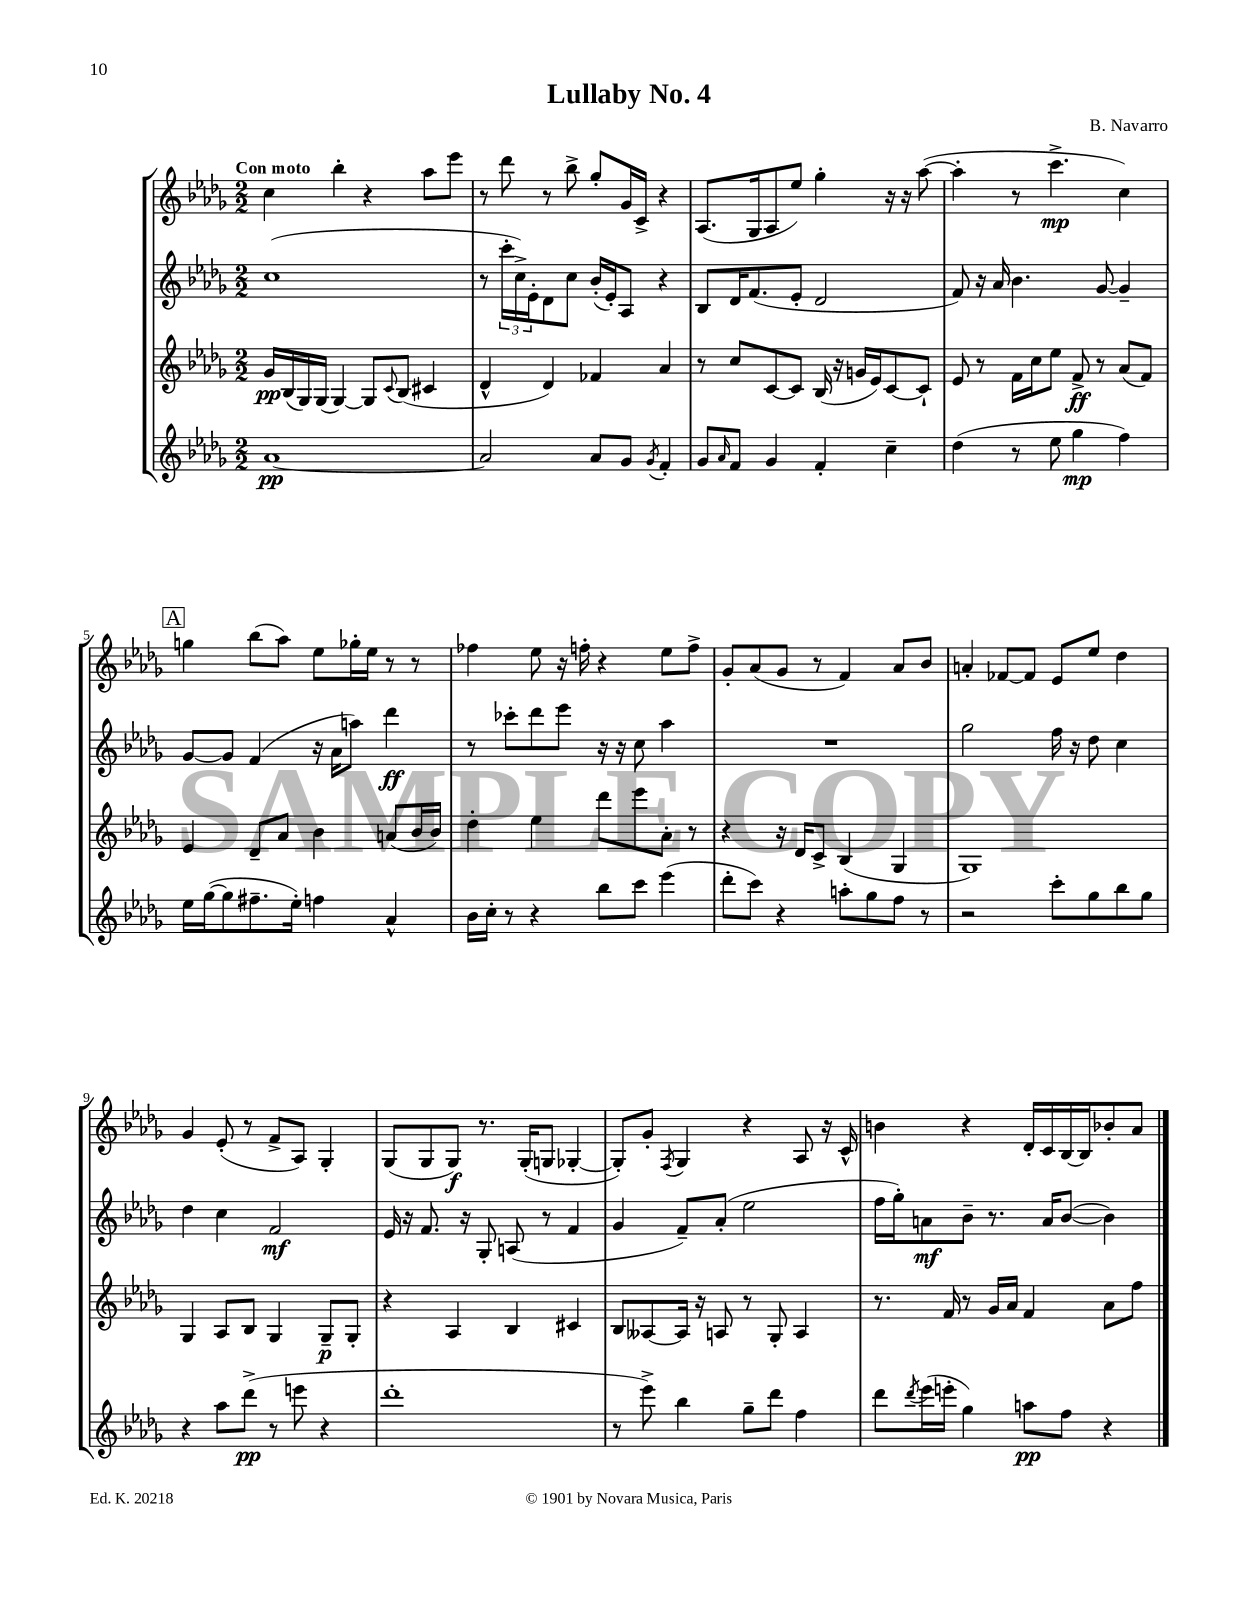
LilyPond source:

\header { title = "Lullaby No. 4" composer = "B. Navarro" }
<<
\new StaffGroup <<
\new Staff = "s0" {
    \clef treble \key des \major \numericTimeSignature \time 2/2 \tempo "Con moto"
    c''4 bes''4-. r4 aes''8 ees'''8 |
    r8 des'''8 r8 bes''8-> ges''8-. ges'16 c'16-> r4 |
    aes8.( ges16 aes8 ees''8) ges''4-. r16 r16 aes''8~( |
    aes''4-. r8 c'''4.->\mp c''4) |
    \mark \markup { \box "A" } g''4 bes''8( aes''8) ees''8 ges''16-. ees''16 r8 r8 |
    fes''4 ees''8 r16 f''16-. r4 ees''8 f''8-> |
    ges'8-. aes'8( ges'8 r8 f'4) aes'8 bes'8 |
    a'4-. fes'8~ fes'8 ees'8 ees''8 des''4 |
    ges'4 ees'8-.( r8 f'8-> aes8) ges4-. |
    ges8( ges8 ges8\f) r8. ges16-.( g8 ges4~-. |
    ges8-.) ges'8-. \acciaccatura { f8 } ges4 r4 aes8 r16 c'16-^ |
    b'4 r4 des'16-. c'16 bes16~ bes16 bes'8-. aes'8 \bar "|." |
}
\new Staff = "s1" {
    \clef treble \key des \major \numericTimeSignature \time 2/2
    c''1( |
    r8 \tuplet 3/2 { c'''16-. c''16->) ees'16-. } des'8 c''8 bes'16-.( ees'16-.) aes8 r4 |
    bes8 des'16 f'8.( ees'8-. des'2 |
    f'8) r16 aes'16 bes'4. ges'8~ ges'4-- |
    \mark \markup { \box "A" } ges'8~ ges'8 f'4( r16 aes'16 a''8) des'''4\ff |
    r8 ces'''8-. des'''8 ees'''8 r16 r16 c''8 aes''4 |
    R1 |
    ges''2 f''16 r16 des''8 c''4 |
    des''4 c''4 f'2\mf |
    ees'16 r16 f'8. r16 ges8-. a8( r8 f'4 |
    ges'4 f'8--) aes'8-.( ees''2 |
    f''16 ges''16-.) a'8\mf bes'8-- r8. a'16 bes'8~( bes'4) \bar "|." |
}
\new Staff = "s2" {
    \clef treble \key des \major \numericTimeSignature \time 2/2
    ges'16\pp bes16( ges16) ges16( ges4~) ges8 \appoggiatura { c'8 } bes8( cis'4 |
    des'4-^ des'4) fes'4 aes'4 |
    r8 c''8 c'8~ c'8 bes16( r16 g'16 ees'16) c'8~ c'8-! |
    ees'8 r8 f'16 c''16 ees''8 f'8->\ff r8 aes'8( f'8) |
    \mark \markup { \box "A" } ees'4 des'8-- aes'8 bes'4 a'8( bes'16 bes'16) |
    des''4-. ees''4 des'''8 ees'''8 aes'8-. r8 |
    r4 r16 des'16 c'8-> bes4( ges4 |
    ges1) |
    ges4 aes8 bes8 ges4 ges8--\p ges8-. |
    r4 aes4 bes4 cis'4 |
    bes8 aeses8~ aeses16 r16 a8 r8 ges8-. a4 |
    r8. f'16 r8 ges'16 aes'16 f'4 aes'8 f''8 \bar "|." |
}
\new Staff = "s3" {
    \clef treble \key des \major \numericTimeSignature \time 2/2
    aes'1~\pp |
    aes'2 aes'8 ges'8 \acciaccatura { ges'8 } f'4-. |
    ges'8 \grace { aes'16 } f'8 ges'4 f'4-. c''4-- |
    des''4( r8 ees''8 ges''4\mp f''4) |
    \mark \markup { \box "A" } ees''16 ges''16~( ges''8 fis''8.-- ees''16-.) f''4 aes'4-^ |
    bes'16 c''16-. r8 r4 bes''8 c'''8 ees'''4( |
    des'''8-. c'''8) r4 a''8-. ges''8 f''8 r8 |
    r2 c'''8-. ges''8 bes''8 ges''8 |
    r4 aes''8 des'''8->\pp( r8 e'''8 r4 |
    des'''1-. |
    r8 ees'''8->) bes''4 ges''8-- des'''8 f''4 |
    des'''8 \acciaccatura { des'''8 } ees'''16( e'''16-. ges''4) a''8\pp f''8 r4 \bar "|." |
}
>>
>>
